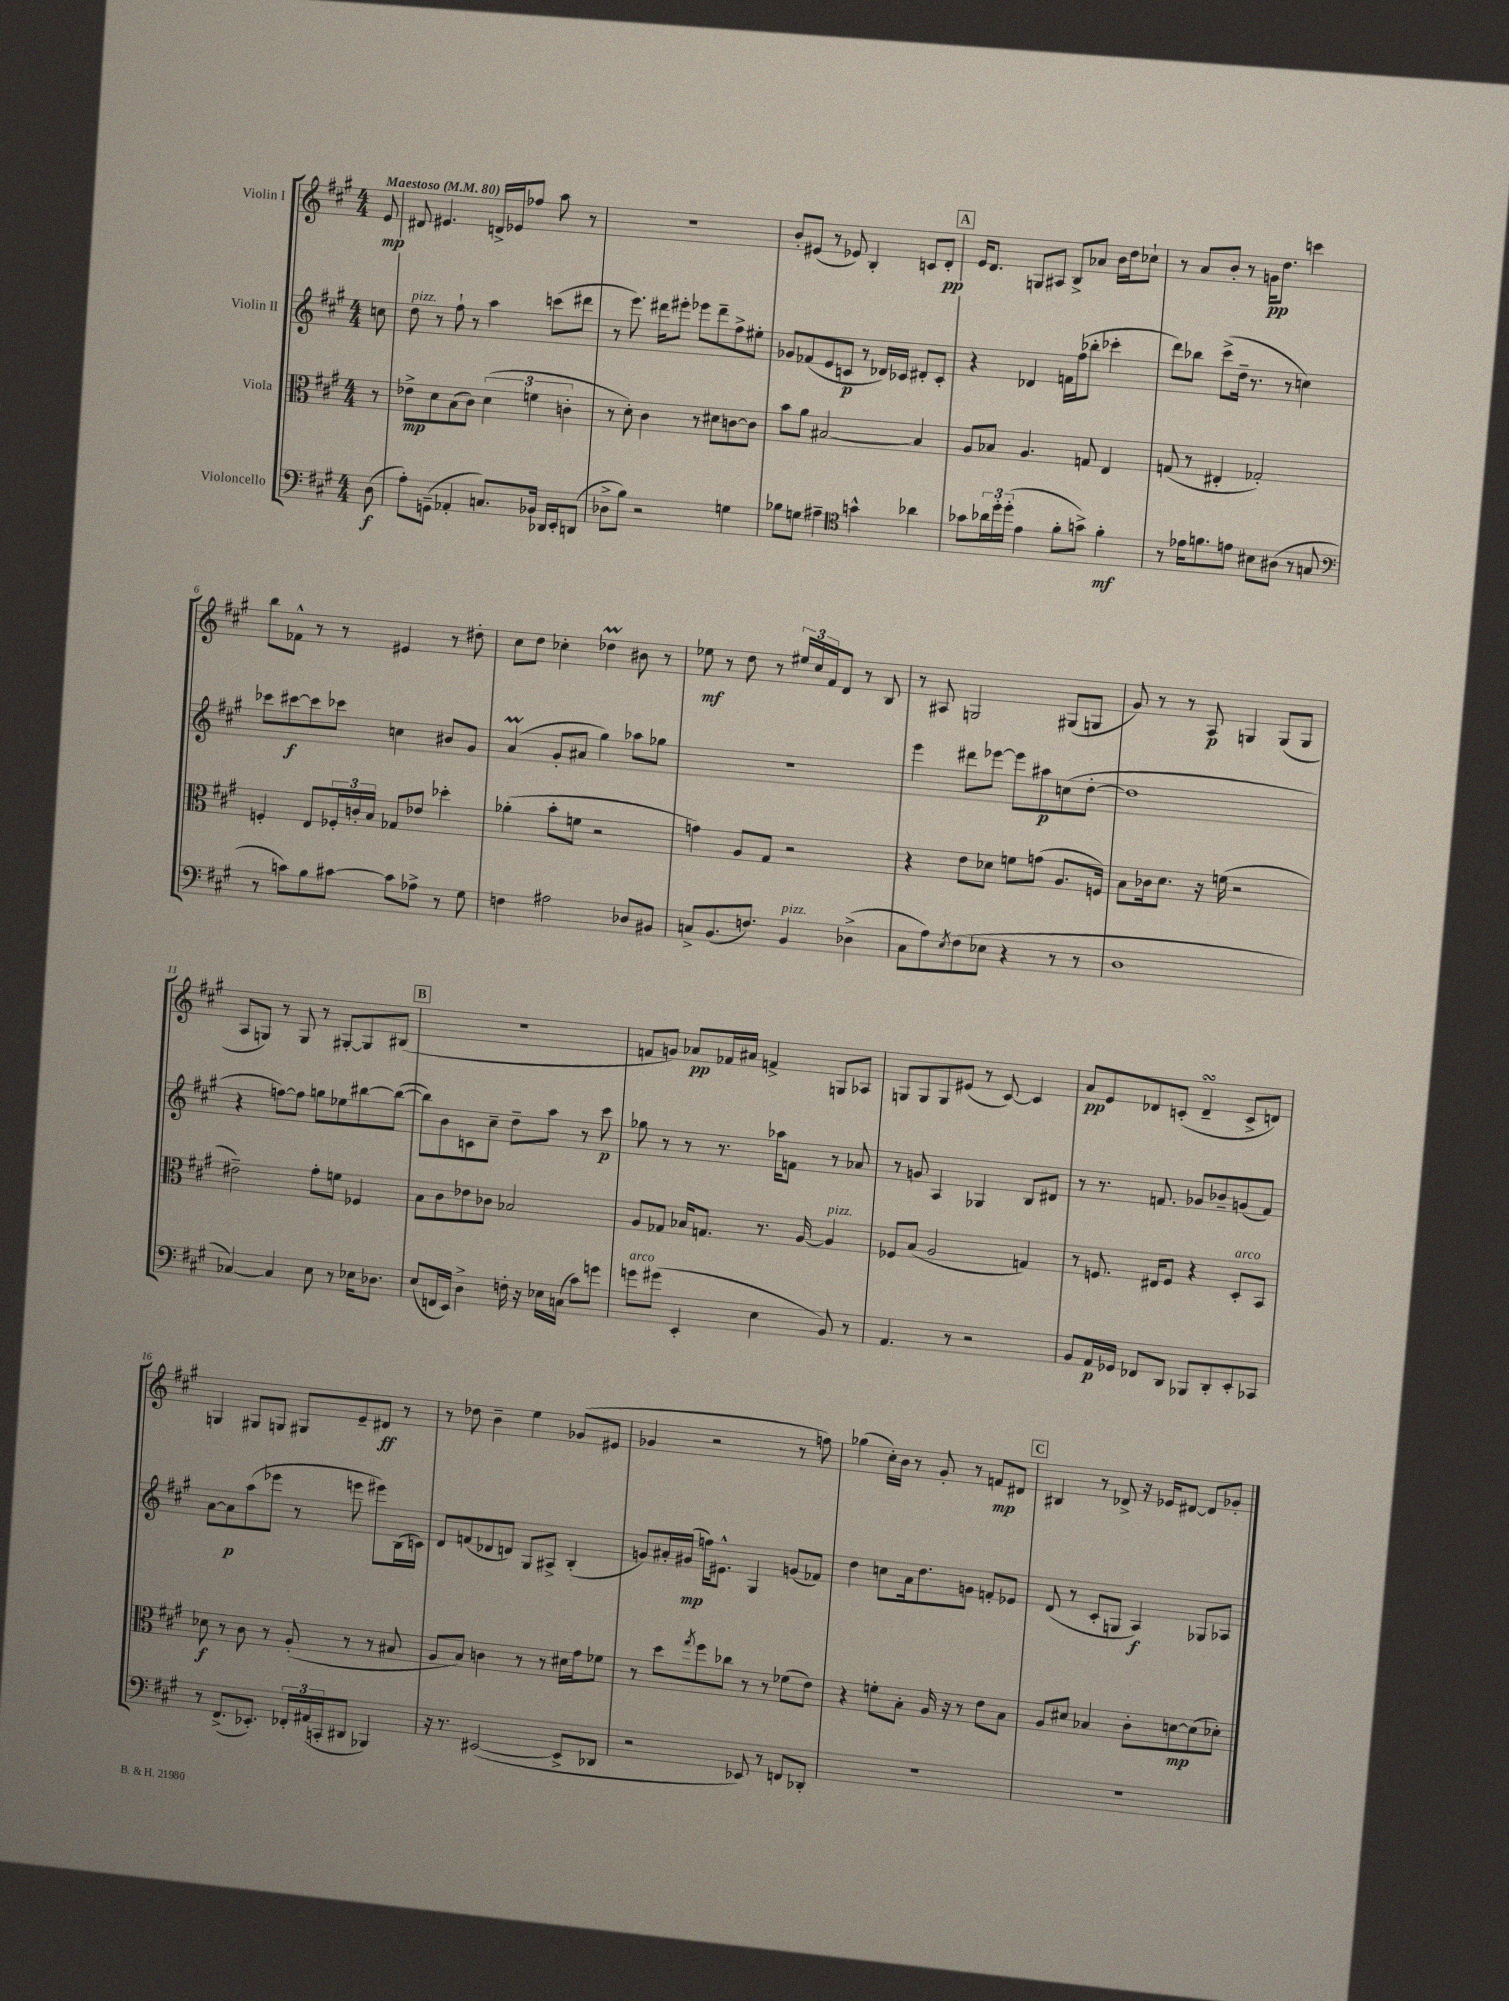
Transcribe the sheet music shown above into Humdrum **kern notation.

**kern	**dynam	**kern	**dynam	**kern	**dynam	**kern	**dynam
*part4	*part4	*part3	*part3	*part2	*part2	*part1	*part1
*staff4	*staff4	*staff3	*staff3	*staff2	*staff2	*staff1	*staff1
*I"Violoncello	*	*I"Viola	*	*I"Violin II	*	*I"Violin I	*
*clefF4	*	*clefC3	*	*clefG2	*	*clefG2	*
*k[f#c#g#]	*	*k[f#c#g#]	*	*k[f#c#g#]	*	*k[f#c#g#]	*
*M4/4	*	*M4/4	*	*M4/4	*	*M4/4	*
*MM80	*	*MM80	*	*MM80	*	*MM80	*
=	=	=	=	=	=	=	=
!	!	!	!	!	!	!LO:TX:a:B:t=Maestoso	!
(8D\	f	8r	.	8ccn\	.	8e/	mp
=1	=1	=1	=1	=1	=1	=1	=1
!	!	!	!	!LO:TX:a:i:t=pizz.	!	!	!
8A'\L)	.	8e-X^\L	mp	8dd\	.	8d#X/	.
(8GGn~\J	.	8d\	.	8r	.	4.e#X/	.
4AA-X'/	.	(8B\	.	8ff#`\	.	.	.
.	.	8c#\J)	.	8r	.	.	.
8.Cn/L)	.	(6d\	.	4aa\	.	16dn^/LL	.
.	.	.	.	.	.	16e-X/J	.
.	.	.	.	.	.	8ff-X/J	.
.	.	6fn\	.	.	.	.	.
16BB-X/Jk	.	.	.	.	.	.	.
16DD-X/LL	.	.	.	(8cccn\L	.	8aa\	.
16EE'/J	.	.	.	.	.	.	.
.	.	6cn'\	.	.	.	.	.
(8DDn/J	.	.	.	8ddd#X\J	.	8r	.
=2	=2	=2	=2	=2	=2	=2	=2
8D-X^\L	.	8r	.	8r	.	1r	.
8B\J)	.	8d'\)	.	8.eee\)	.	.	.
2r	.	4c#\	.	.	.	.	.
.	.	.	.	16ddd#X\KL	.	.	.
.	.	.	.	8eee#X'\J	.	.	.
.	.	8r	.	8eee-X\L	.	.	.
.	.	8d#X\L	.	8ddd#~\	.	.	.
4Gn\	.	[8cn\	.	8ff#^\	.	.	.
.	.	8c\J]	.	8ee#X'\J	.	.	.
=3	=3	=3	=3	=3	=3	=3	=3
8B-X\L	.	8b\L	.	8g-X/L	.	8b'/L	.
8Gn\J	.	8a\J	.	(8f-X/	.	(8e#X/J	.
4A#X~\	.	[2B#X/	.	8e/	.	8r	.
.	.	.	.	8cn/J	p	8e-X/)	.
*clefC4	*	*	*	*	*	*	*
4gn^^\	.	.	.	8r	.	4B'/	.
.	.	.	.	16d-X/LL)	.	.	.
.	.	.	.	16c-X/JJ	.	.	.
4a-X\	.	4B#/]	.	8d#X'/L	.	8cn/L	.
.	.	.	.	8c-'/J	.	8d'/J	pp
!!LO:REH:place=s1:t=A
=4	=4	=4	=4	=4	=4	=4	=4
8g-X\L	.	8A/L	.	4r	.	16e/KL	.
.	.	.	.	.	.	8.d/J	.
24a-X\L	.	8B-X/J	.	.	.	.	.
24dd'\	.	.	.	.	.	.	.
(24dd'\JJ	.	.	.	.	.	.	.
4e\	.	4.A/	.	4d-X/	.	8Gn/L	.
.	.	.	.	.	.	8A#X/J	.
8f#'\L	.	.	.	16fn\LL	.	8B^/L	.
.	.	.	.	(16ff#\J	.	.	.
8gn^\J)	.	8Gn/	.	8bb-X'\J	.	8a-X/J	.
4f#'\	mf	4E/	.	4ccc-X'\	.	16b\LL	.
.	.	.	.	.	.	16dd\J	.
.	.	.	.	.	.	8cc-X`\J	.
=5	=5	=5	=5	=5	=5	=5	=5
8r	.	(8Gn/	.	8ddd\L)	.	8r	.
16e-X\KL	.	8r	.	8bb-X\J	.	8a/L	.
8.fn\	.	.	.	.	.	.	.
.	.	4E#X'/	.	(8ccc#^\L	.	8b'/J	.
8en\J	.	.	.	16dd~\Jk	.	8r	.
.	.	.	.	8.r	.	.	.
8B#X\L	.	2G-X'/)	.	.	.	16gn\KL	pp
.	.	.	.	.	.	8.dd\J	.
(8A#X\J	.	.	.	8r	.	.	.
8r	.	.	.	4ccn\)	.	4cccn\	.
8Gn/	.	.	.	.	.	.	.
!!LO:LB:g=z
=6	=6	=6	=6	=6	=6	=6	=6
*clefF4	*	*	*	*	*	*	*
8r	.	4Fn'/	.	8ccc-X\L	.	8bb\L	.
8cn\L)	.	.	.	[8ccc#X\	f	8f-X^^\J	.
8B\	.	8E/L	.	8ccc#\]	.	8r	.
[8c#X\J	.	24F-X'/L	.	8ccc-X\J	.	8r	.
.	.	24cn'/	.	.	.	.	.
.	.	24B/JJ	.	.	.	.	.
8c#\L]	.	8G-X/L	.	4ccn\	.	4e#X/	.
8A-X^\J	.	8e-X/J	.	.	.	.	.
8r	.	4dd-X'\	.	8b#X/L	.	8r	.
8G#\	.	.	.	8g#/J	.	8dd#X'\	.
=7	=7	=7	=7	=7	=7	=7	=7
4Fn\	.	(4a-X'\	.	(4aM/	.	8cc#\L	.
.	.	.	.	.	.	8dd\J	.
2A#X\	.	8b'\L	.	8g#'/L	.	4cc-X'\	.
.	.	8fn\J	.	8a#X/J	.	.	.
.	.	2r	.	4gg#\)	.	4dd-XM\	.
8D-X/L	.	.	.	8aa-X\L	.	8b#X\	.
8BB#X/J	.	.	.	8gg-X\J	.	8r	.
=8	=8	=8	=8	=8	=8	=8	=8
8Cn^/L	.	4gn\)	.	1r	.	8ee-X\	mf
(8.BB/	.	.	.	.	.	8r	.
.	.	8A/L	.	.	.	8dd\	.
8.Fn/J)	.	.	.	.	.	.	.
.	.	8G#/J	.	.	.	8r	.
!LO:TX:a:i:t=pizz.	!	!	!	!	!	!	!
4BB/	.	2r	.	.	.	24ee#X/LL	.
.	.	.	.	.	.	24cc#/	.
.	.	.	.	.	.	24f#/J	.
.	.	.	.	.	.	8d/J	.
(4D-X^\	.	.	.	.	.	8r	.
.	.	.	.	.	.	8B/	.
=9	=9	=9	=9	=9	=9	=9	=9
8C#\L	.	4r	.	4eee\	.	8r	.
8A\)	.	.	.	.	.	8A#X/	.
8qE/	.	.	.	.	.	.	.
(8F#\	.	8e\L	.	8ddd#X\L	.	2Gn/	.
8E-X\J	.	8d-X\J	.	[8eee-X\J	.	.	.
4r	.	8fn\L	.	8eee-\L]	.	.	.
.	.	(8gn\J	.	8aa#X\	p	.	.
8r	.	8.A/L	.	(8ccn\	.	(8G#X/L	.
8r	.	.	.	[8dd'\J	.	8Gn/J	.
.	.	16Fn/Jk)	.	.	.	.	.
=10	=10	=10	=10	=10	=10	=10	=10
1D	.	8B\L	.	1dd]	.	8g#/)	.
.	.	16c-X\k	.	.	.	8r	.
.	.	8.d\J	.	.	.	.	.
.	.	.	.	.	.	8r	.
.	.	16r	.	.	.	8A/	p
.	.	(16fn\	.	.	.	.	.
.	.	2r	.	.	.	4Gn/	.
.	.	.	.	.	.	(8G/L	.
.	.	.	.	.	.	8G/J	.
!!LO:LB:g=z
=11	=11	=11	=11	=11	=11	=11	=11
[4C-X/)	.	2e#X~\)	.	4r	.	8A/L	.
.	.	.	.	.	.	8Gn/J)	.
4C-/]	.	.	.	[8ffn\L)	.	8r	.
.	.	.	.	8ff\J]	.	8G/	.
8E\	.	8g#'\L	.	8ggn\L	.	8r	.
8r	.	8fn\J	.	8ee-X\	.	[8G#X'/L	.
16E-X\KL	.	4F-X/	.	[8bb#X\	.	8G#/]	.
8.D-X\J	.	.	.	.	.	.	.
.	.	.	.	(8bb#\J_	.	(8B#X/J	.
!!LO:REH:place=s1:t=B
=12	=12	=12	=12	=12	=12	=12	=12
(8E/L	.	8B\L	.	8bb#\L])	.	1r	.
16FFn/L	.	8c#\	.	8b\	.	.	.
16EE/JJ)	.	.	.	.	.	.	.
4D^\	.	8e-X\	.	8cn\	.	.	.
.	.	8c-X\J	.	8cc#~\J	.	.	.
16Fn'\	.	2B-X/	.	8dd~\L	.	.	.
16r	.	.	.	.	.	.	.
16E-X\LL	.	.	.	8aa\J	.	.	.
(16Cn\JJ	.	.	.	.	.	.	.
8c#\L)	.	.	.	8r	.	.	.
8gn\J	.	.	.	8ccc#\	p	.	.
=13	=13	=13	=13	=13	=13	=13	=13
!LO:TX:a:i:t=arco	!	!	!	!	!	!	!
8gn\L	.	8A/L	.	8gg-X\	.	8fn/L	.
(8g#X\J	.	8G-X/J	.	8r	.	8gn/J)	.
4EE'/	.	16B-X/KL	.	8r	.	8a-X/L	pp
.	.	8.Gn/J	.	.	.	.	.
.	.	.	.	8.r	.	16f-X/L	.
.	.	.	.	.	.	16a#X/JJ	.
4E\	.	8.r	.	.	.	4fn^/	.
.	.	.	.	16aa-X\KL	.	.	.
.	.	.	.	8fn\J	.	.	.
.	.	[16A/	.	.	.	.	.
!	!	!LO:TX:a:i:t=pizz.	!	!	!	!	!
8BB/)	.	4A/]	.	8r	.	8Gn/L	.
8r	.	.	.	8a-X/	.	8A-X/J	.
=14	=14	=14	=14	=14	=14	=14	=14
4.AA/	.	8F-X/L	.	8r	.	8Gn/L	.
.	.	(8B/J	.	8gn/	.	8G/	.
.	.	2A/	.	4A/	.	8G/	.
8r	.	.	.	.	.	(8e#X/J	.
2r	.	.	.	4G-X/	.	8r	.
.	.	.	.	.	.	[8c#/)	.
.	.	4Gn/)	.	8B/L	.	4c#/]	.
.	.	.	.	8d#X/J	.	.	.
=15	=15	=15	=15	=15	=15	=15	=15
8BB/L	.	8r	.	8r	.	8a/L	pp
16AA/L	p	8.Fn/	.	8.r	.	8e/	.
16GG-X/JJ	.	.	.	.	.	.	.
8FF-X/L	.	.	.	.	.	8d-X/	.
.	.	16E#X/KL	.	8.fn/	.	.	.
8DD/J	.	8F/J	.	.	.	(8cn'/J	.
8BBB-X/L	.	4r	.	8g-X/L	.	4d-sSSs~/	.
8DD'/	.	.	.	8b-X~/	.	.	.
!	!	!LO:TX:a:i:t=arco	!	!	!	!	!
8EE'/	.	8D'/L	.	(8gn/	.	8c^/L	.
8CC-X/J	.	8BB/J	.	8f/J)	.	8dn/J)	.
!!LO:LB:g=z
=16	=16	=16	=16	=16	=16	=16	=16
8r	.	8d-X\	f	[8a\L	.	4Gn/	.
(8.FF#^/L	.	8r	.	8a\]	p	.	.
.	.	8c#\	.	(8aa\	.	8G#X/L	.
8.EE-X'/J)	.	.	.	.	.	.	.
.	.	8r	.	8eee-X\J	.	8Gn/J	.
24FF-X'/LL	.	(8A'/	.	8r	.	8G#X/L	.
(24AA#X/	.	.	.	.	.	.	.
24CCn'/J	.	.	.	.	.	.	.
8DD#X/J	.	8r	.	8eeen\	.	8e~/	.
4BBB-X/)	.	8r	.	8eee#X\L)	.	8d#X/J	ff
.	.	8B#X/	.	(16B\L	.	8r	.
.	.	.	.	16cn\JJ)	.	.	.
=17	=17	=17	=17	=17	=17	=17	=17
16r	.	8A/L	.	8d/L	.	8r	.
8.r	.	.	.	.	.	.	.
.	.	8B/J)	.	(8fn/	.	8dd-X\	.
([2EE#X/	.	4cn\	.	8d-X/	.	4b~\	.
.	.	.	.	8dn/J)	.	.	.
.	.	8r	.	8G#/L	.	4ee\	.
.	.	8r	.	8A#X^/J	.	.	.
8EE#^/L]	.	16d#X\LL	.	(4B'/	.	(8g-X/L	.
.	.	16g#\J	.	.	.	.	.
8DD-X/J	.	8f-X\J	.	.	.	8e#X/J	.
=18	=18	=18	=18	=18	=18	=18	=18
2r	.	8r	.	8gn/L)	.	4g-X/	.
.	.	8dd\L	.	16a#X'/L	.	.	.
.	.	.	.	(16g#X/JJ	mp	.	.
.	.	8qgg#/	.	.	.	.	.
.	.	8ff#\	.	16ffn\KL)	.	2r	.
.	.	.	.	8.e#X^^\J	.	.	.
.	.	8cc-X\J	.	.	.	.	.
8EE-X/)	.	8r	.	4G#/	.	.	.
8r	.	8r	.	.	.	.	.
8FFn/L	.	(8f-X\L	.	(8gn/L	.	8r	.
8DD-X'/J	.	8e\J)	.	8f-X/J)	.	8ffn\)	.
=19	=19	=19	=19	=19	=19	=19	=19
1r	.	4r	.	4dd\	.	(4gg-X\	.
.	.	8fn'\L	.	8ccn\L	.	16cc#'\LL)	.
.	.	.	.	.	.	16b\JJ	.
.	.	8B'\J	.	16a\k	.	8r	.
.	.	.	.	8.dd\	.	.	.
.	.	16A/	.	.	.	8g#'/	.
.	.	16r	.	.	.	.	.
.	.	8r	.	8gn\J	.	8r	.
.	.	8e\L	.	8fn'/L	.	8fn/L	mp
.	.	8B\J	.	8e-X/J	.	8d#X/J	.
!!LO:REH:place=s1:t=C
=20	=20	=20	=20	=20	=20	=20	=20
1r	.	8A/L	.	(8d/	.	4B#X/	.
.	.	8d#X/J	.	8r	.	.	.
.	.	4B-X/	.	8c#'/L	.	8r	.
.	.	.	.	8Gn/J	.	8d-X^/	.
.	.	8c#'\L	.	4A/)	f	16r	.
.	.	.	.	.	.	16e-X/KL	.
.	.	[8dn\	mp	.	.	[8d#X/J	.
.	.	(8d\]	.	8G-X/L	.	8d#/L]	.
.	.	8d-X'\J)	.	8A-X/J	.	8g-X'/J	.
==	==	==	==	==	==	==	==
*-	*-	*-	*-	*-	*-	*-	*-
